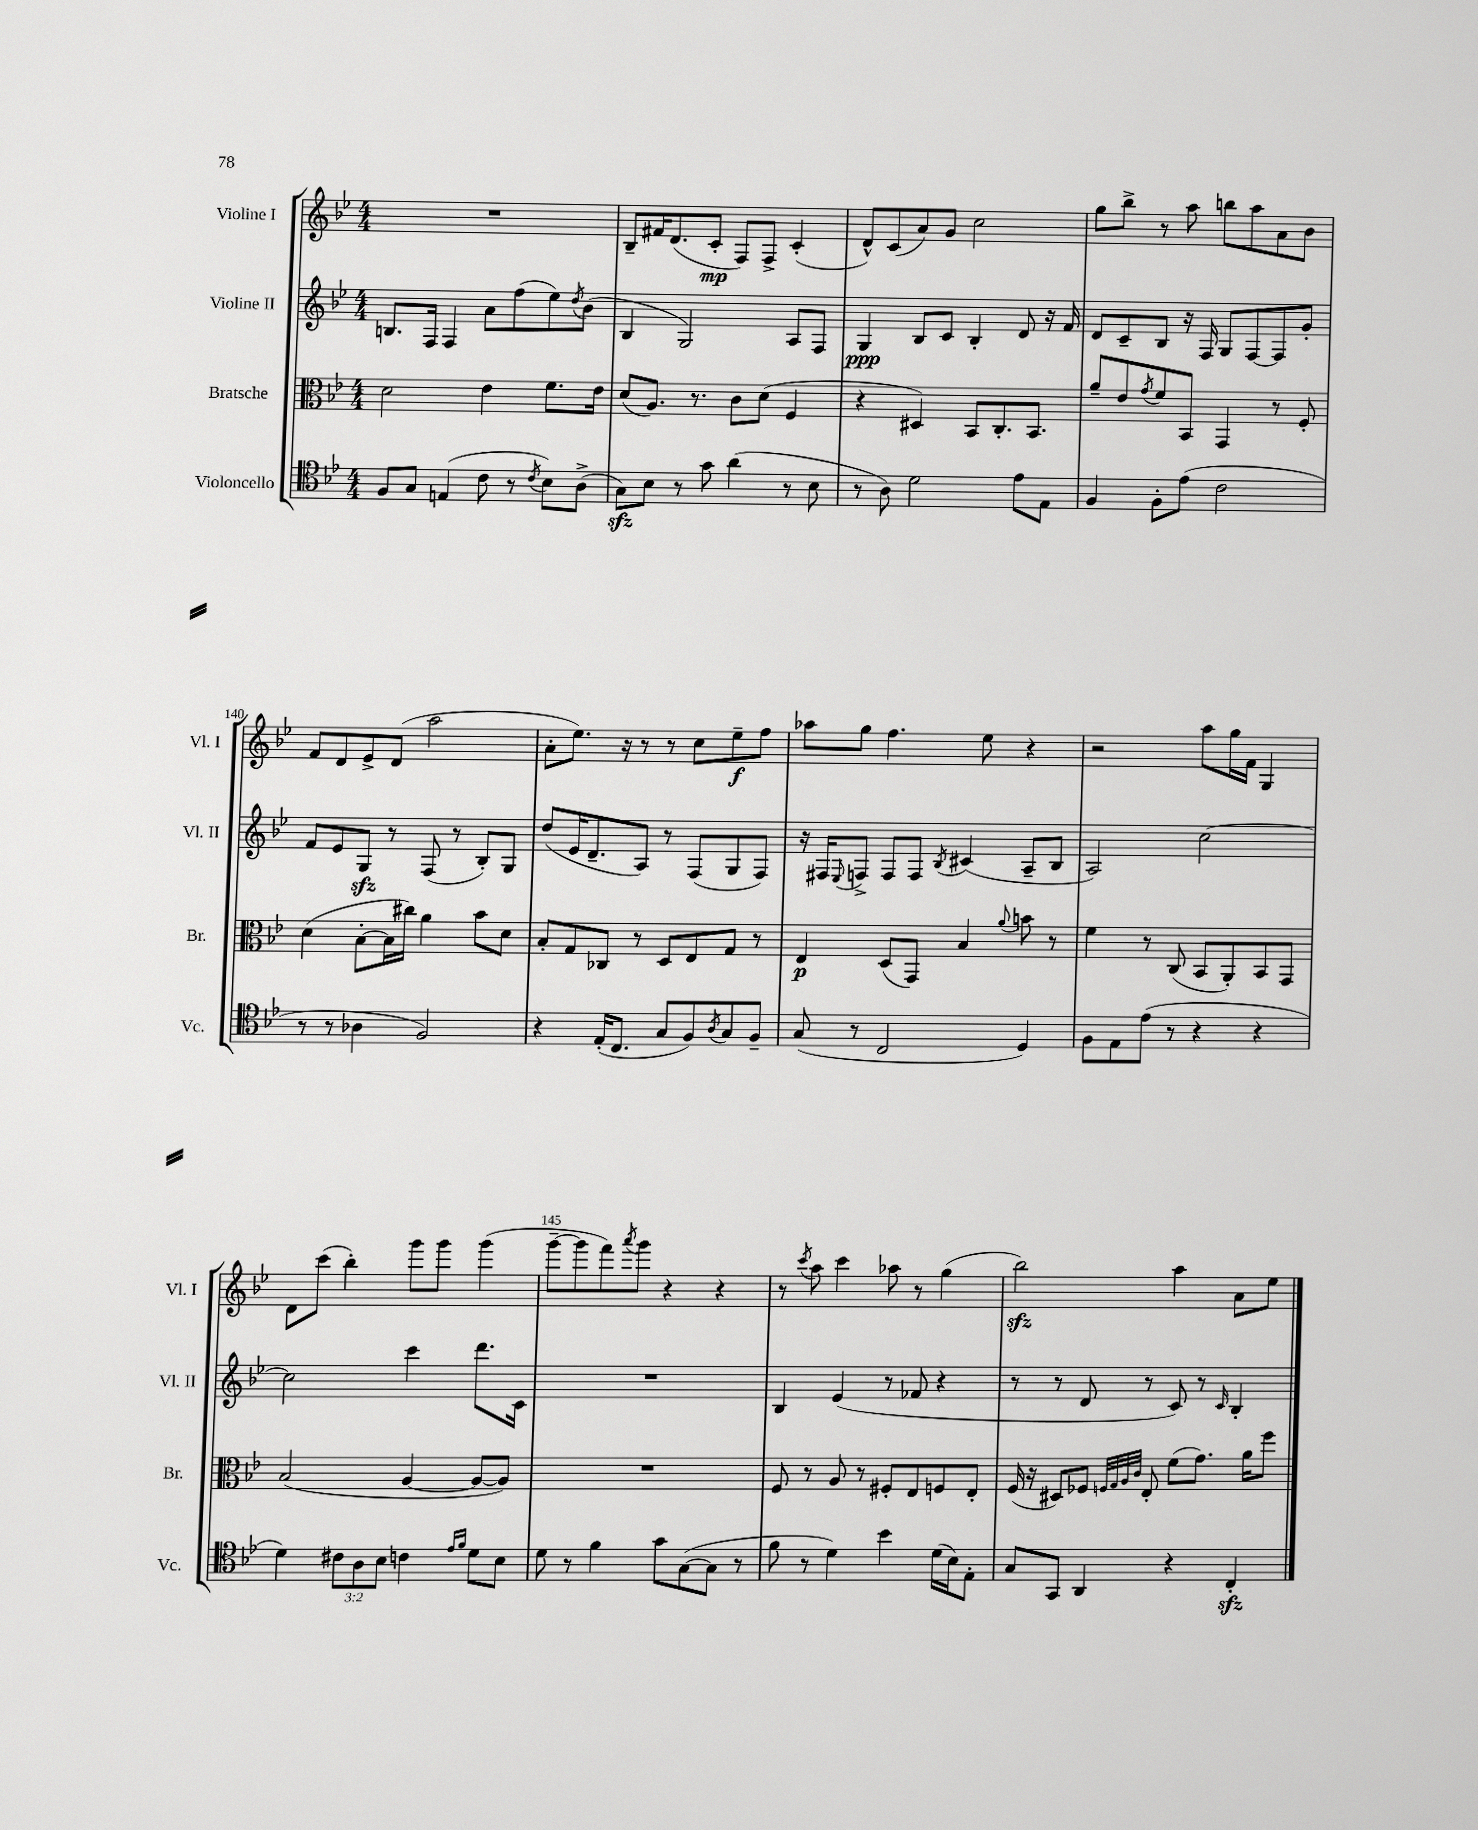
<<
\new StaffGroup <<
\new Staff = "s0" \with { instrumentName = "Violine I" shortInstrumentName = "Vl. I" } {
    \clef treble \key bes \major \numericTimeSignature \time 4/4
    R1 |
    bes8-- fis'16 d'8.( c'8-.\mp f8) f8-> c'4-.( |
    d'8-^) c'8( a'8) g'8 c''2 |
    g''8 bes''8-> r8 a''8 b''8 a''8 a'8 bes'8 |
    f'8 d'8 ees'8-> d'8( a''2 |
    a'8-. ees''8.) r16 r8 r8 c''8 ees''8--\f f''8 |
    aes''8 g''8 f''4. ees''8 r4 |
    r2 a''8 g''16 f'16 g4 |
    d'8 c'''8( bes''4-.) g'''8 g'''8 g'''4( |
    g'''8~-- g'''8 f'''8) \acciaccatura { a'''8 } g'''8 r4 r4 |
    r8 \acciaccatura { c'''8 } a''8 c'''4 aes''8 r8 g''4( |
    bes''2\sfz) a''4 a'8 ees''8 \bar "|." |
}
\new Staff = "s1" \with { instrumentName = "Violine II" shortInstrumentName = "Vl. II" } {
    \clef treble \key bes \major \numericTimeSignature \time 4/4
    b8. f16 f4 a'8 f''8( ees''8) \acciaccatura { d''8 } bes'8( |
    bes4 g2) a8 f8 |
    g4\ppp bes8 c'8 bes4-. d'8 r16 f'16 |
    d'8 c'8-- bes8 r16 f16 g8 f8~ f8 g'8-. |
    f'8 ees'8 g8\sfz r8 f8( r8 bes8-.) g8 |
    d''8( ees'16 d'8.-- a8) r8 f8( g8 f8) |
    r16 fis16 \appoggiatura { ees8 } f8-> f8 f8 \acciaccatura { bes8 } cis'4( a8-- bes8 |
    a2) c''2~ |
    c''2 c'''4 d'''8. c'16 |
    R1 |
    bes4 ees'4( r8 fes'8 r4 |
    r8 r8 d'8 r8 c'8) r8 \grace { c'16 } bes4-. \bar "|." |
}
\new Staff = "s2" \with { instrumentName = "Bratsche" shortInstrumentName = "Br." } {
    \clef alto \key bes \major \numericTimeSignature \time 4/4
    d'2 ees'4 f'8. ees'16 |
    d'8( a8.) r8. c'8 d'8( f4 |
    r4 dis4) bes,8 c8.-. bes,8. |
    a'8-- ees'8 \acciaccatura { g'8 } f'8 bes,8 g,4 r8 f8-. |
    d'4( bes8~-. bes16 cis''16) a'4 bes'8 d'8 |
    bes8-. g8 ces8 r8 d8 ees8 g8 r8 |
    ees4\p d8( g,8) bes4 \appoggiatura { a'8 } b'8 r8 |
    f'4 r8 c8( bes,8 a,8-.) bes,8 g,8 |
    bes2( a4~ a8~ a8) |
    R1 |
    f8 r8 a8 r8 fis8-. ees8 f8 ees8-. |
    f16( r16 dis8) fes8 \grace { f32 g32 a32 c'32 } ees8-. f'8( g'8.) a'16 f''8 \bar "|." |
}
\new Staff = "s3" \with { instrumentName = "Violoncello" shortInstrumentName = "Vc." } {
    \clef tenor \key bes \major \numericTimeSignature \time 4/4 \override Staff.TupletNumber.text = #tuplet-number::calc-fraction-text
    f8 g8 e4( c'8 r8 \acciaccatura { c'8 } bes8) a8->( |
    g8\sfz) bes8 r8 g'8 a'4( r8 bes8 |
    r8 a8) d'2 ees'8 ees8 |
    f4 f8-. ees'8( c'2 |
    r8 r8 aes4 f2) |
    r4 ees16-.( c8. g8 f8) \acciaccatura { a8 } g8 f8-- |
    g8( r8 c2 d4) |
    f8 ees8 ees'8( r8 r4 r4 |
    d'4) \tuplet 3/2 { cis'8 a8 bes8 } c'4 \grace { ees'16 f'16 } d'8 bes8 |
    d'8 r8 f'4 g'8 g8~( g8 r8 |
    f'8 r8 d'4) bes'4 d'16( bes16) ees8-. |
    g8 g,8 a,4 r4 c4-.\sfz \bar "|." |
}
>>
>>
\layout { \context { \Score currentBarNumber = #136 \override BarNumber.break-visibility = ##(#f #t #t) barNumberVisibility = #(every-nth-bar-number-visible 5) } }
